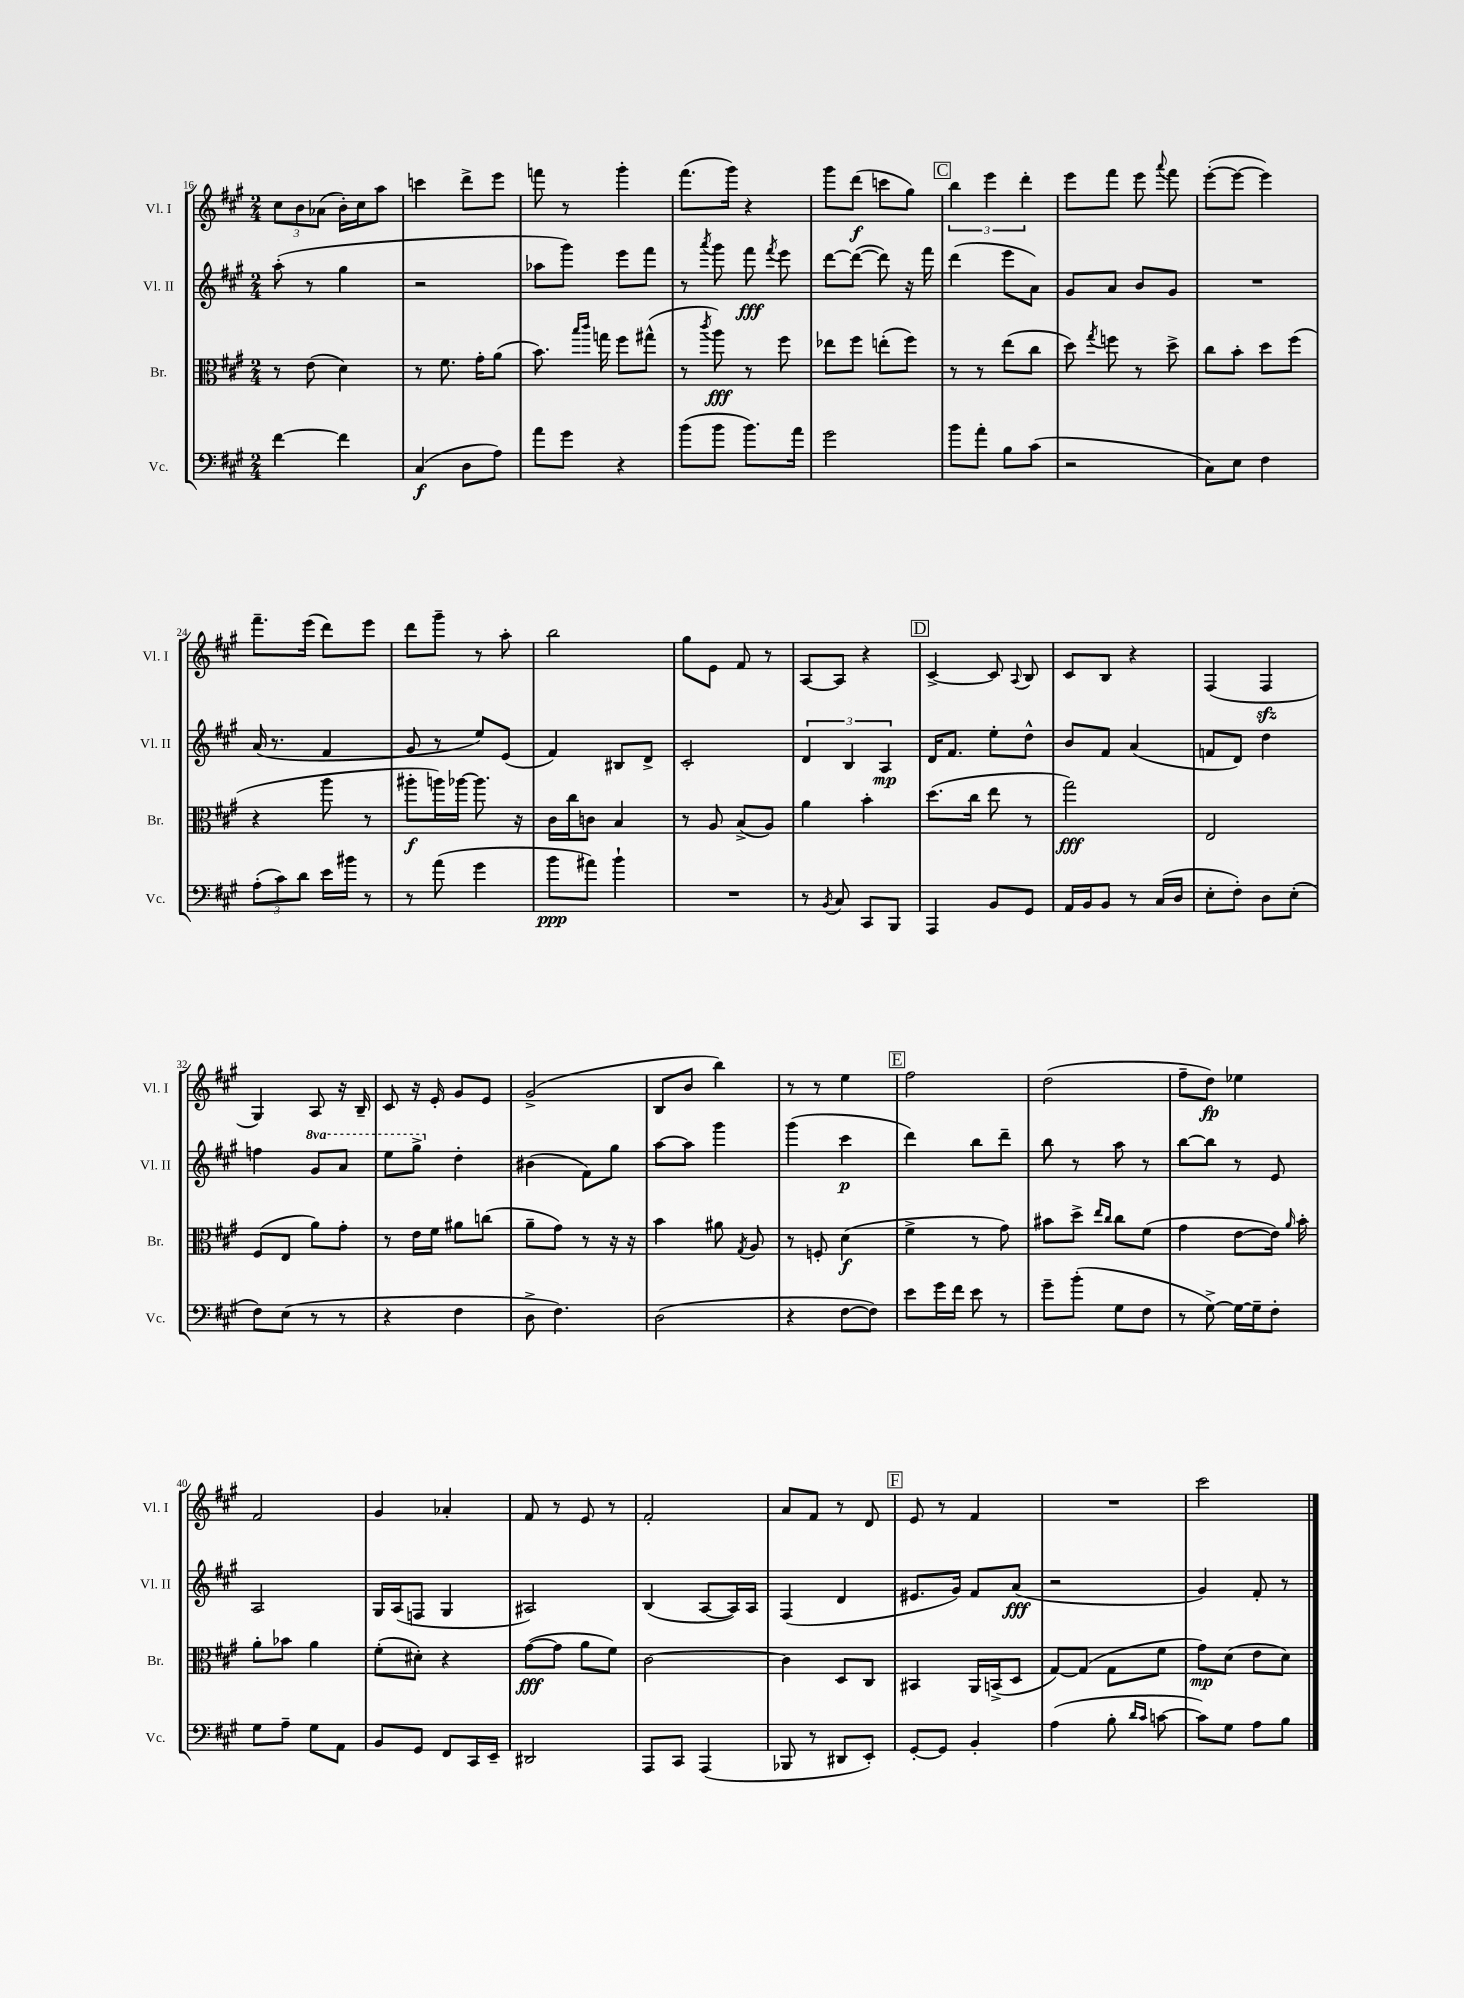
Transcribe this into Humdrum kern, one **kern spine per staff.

**kern	**kern	**kern	**kern
*staff4	*staff3	*staff2	*staff1
*clefF4	*clefC3	*clefG2	*clefG2
*k[f#c#g#]	*k[f#c#g#]	*k[f#c#g#]	*k[f#c#g#]
*M2/4	*M2/4	*M2/4	*M2/4
[4f#\	8r	(8aa'\	12cc#\L
.	.	.	12b\
.	(8e\	8r	.
.	.	.	(12a-\J
4f#\]	4d\)	4gg#\	16b'\LL)
.	.	.	16cc#\J
.	.	.	8aa\J
=	=	=	=
(4C#/	8r	2r	4ccc\
.	8.f#\	.	.
8D\L	.	.	8ddd^\L
.	16g#'\LK	.	.
8A\J)	(8a\J	.	8eee\J
=	=	=	=
8a\L	8.b\)	8aa-\L	8fff\
8g#\J	.	8ggg#\J)	8r
.	16qqbb/LL	.	.
.	16qqccc#/JJ	.	.
.	16gg\	.	.
4r	8ff#\L	8eee\L	4ggg#'\
.	(8gg#^^\J	8fff#\J	.
=	=	=	=
(8b\L	8r	8r	(8.fff#\L
.	8qccc#/	8qaaa/	.
8b\J	8aa\)	8ggg#\	.
.	.	.	16ggg#\Jk)
8.b\L)	8r	8fff#\	4r
.	.	8qfff#/	.
.	8ff#\	8eee\	.
16a\Jk	.	.	.
=	=	=	=
2g#\	8ee-\L	[8ddd\L	8ggg#\L
.	8ff#\J	(8ddd\_J	(8ddd\J
.	(8ee'\L	8ddd\])	8ccc\L
.	8ff#\J)	16r	8gg#\J)
.	.	16fff#\	.
=	=	=	=
8b\L	8r	(4ddd\	6bb\
8a'\J	8r	.	.
.	.	.	6eee\
8B\L	(8ee\L	8eee\L	.
.	.	.	6ddd'\
(8c#\J	8cc#\J	8a\J)	.
=	=	=	=
2r	8dd\)	8g#/L	8eee\L
.	8qgg#/	.	.
.	8ff\	8a/J	8fff#\J
.	8r	8b/L	8eee\
.	.	.	8qqaaa/
.	8dd^\	8g#/J	8fff#\
=	=	=	=
8C#\L)	8cc#\L	2r	([8eee'\L
8E\J	8b'\J	.	8eee\_J
4F#\	8dd\L	.	4eee\])
.	(8ff#\J	.	.
=	=	=	=
(12A'\L	4r	(16a/	8.fff#~\L
.	.	8.r	.
12c#\)	.	.	.
12d\J	.	.	.
.	.	.	(16eee\Jk
16e\LL	8aa\	4f#/	8ddd\L)
16b#\JJ	.	.	.
8r	8r	.	8eee\J
=	=	=	=
8r	8aa#'\L	8g#/	8ddd\L
(8a\	16aa\L)	8r	8ggg#~\J
.	[16aa-\JJ	.	.
4g#\	8.aa-\]	8ee/L)	8r
.	.	(8e/J	8aa'\
.	16r	.	.
=	=	=	=
8b\L	16c#\LL	4f#/)	2bb\
.	16cc#\J	.	.
8a#\J)	8c\J	.	.
4b`\	4B/	8B#/L	.
.	.	8d^/J	.
=	=	=	=
2r	8r	2c#'/	8gg#\L
.	8A/	.	8e\J
.	(8B^/L	.	8f#/
.	8A/J)	.	8r
=	=	=	=
8r	4a\	6d/	[8A/L
8qBB/	.	.	.
8C#/	.	.	8A/]J
.	.	6B/	.
8CC#/L	4b'\	.	4r
.	.	6A/	.
8BBB/J	.	.	.
=	=	=	=
4AAA/	(8.dd\L	16d/LK	[4c#^/
.	.	8.f#/J	.
.	16cc#\Jk	.	.
8BB/L	8ee\	8ee'\L	8c#/]
.	.	.	8qqA/
8GG#/J	8r	8dd^^\J	8B/
=	=	=	=
16AA/LL	2gg#\)	8b/L	8c#/L
16BB/J	.	.	.
8BB/J	.	8f#/J	8B/J
8r	.	(4a/	4r
(16C#/LL	.	.	.
16D/JJ	.	.	.
=	=	=	=
8E'\L	2E/	8f/L	(4F#/
8F#'\J)	.	8d/J)	.
8D\L	.	4dd\	4F#/
(8E'\J	.	.	.
=	=	=	=
8F#\L)	(8F#/L	4ff\	4G#/)
(8E\J	8E/J	.	.
8r	8a\L)	8gg#/L	8A/
8r	8g#'\J	8aa/J	16r
.	.	.	16B~/
=	=	=	=
4r	8r	8eee\L	8c#/
.	16e\LL	8ggg#^\J	16r
.	16f#\JJ	.	16e'/
4F#\	8a#\L	4dd'\	8g#/L
.	(8cc\J	.	8e/J
=	=	=	=
8D^\	8a~\L	(4b#\	(2g#^/
4.F#\)	8g#\J)	.	.
.	8r	8f#\L)	.
.	16r	8gg#\J	.
.	16r	.	.
=	=	=	=
(2D\	4b\	[8aa\L	8B/L
.	.	8aa\]J	8b/J
.	8a#\	4ggg#\	4bb\)
.	8qG#/	.	.
.	8A/	.	.
=	=	=	=
4r	8r	(4ggg#\	8r
.	8F'/	.	8r
[8F#\L	(4d\	4ccc#\	4ee\
8F#\]J)	.	.	.
=	=	=	=
8e\L	4f#^\	4ddd\)	2ff#\
16g#\L	.	.	.
16f#\JJ	.	.	.
8e\	8r	8bb\L	.
8r	8g#\)	8ddd~\J	.
=	=	=	=
8g#~\L	8b#\L	8bb\	(2dd\
(8b'\J	8dd^\J	8r	.
.	16qqee/LL	.	.
.	16qqcc#/JJ	.	.
8G#\L	8cc#\L	8aa\	.
8F#\J	(8f#\J	8r	.
=	=	=	=
8r	4g#\	[8bb\L	8ff#~\L
[8G#^\)	.	8bb\]J	8dd\J)
16G#\_LL	[8e\L	8r	4ee-\
16G#~\]J	.	.	.
8F#'\J	16e\]Jk)	8e/	.
.	16qqa/	.	.
.	16b'\	.	.
=	=	=	=
8G#\L	8a'\L	2A/	2f#/
8A~\J	8b-\J	.	.
8G#\L	4a\	.	.
8AA\J	.	.	.
=	=	=	=
8BB/L	(8f#'\L	16G#/LL	4g#/
.	.	(16A/J	.
8GG#/J	8d#'\J)	8F/J	.
8FF#/L	4r	4G#/	4a-'/
16CC#/L	.	.	.
16EE~/JJ	.	.	.
=	=	=	=
2DD#/	([8g#\L	2A#/)	8f#/
.	8g#\]J	.	8r
.	8a\L	.	8e/
.	8f#\J)	.	8r
=	=	=	=
8AAA/L	[2c#\	(4B/	2f#'/
8CC#/J	.	.	.
(4AAA/	.	[8A/L	.
.	.	16A/]L)	.
.	.	16A/JJ	.
=	=	=	=
8BBB-/	4c#\]	(4F#/	8a/L
8r	.	.	8f#/J
8DD#/L	8D/L	4d/	8r
8EE'/J)	8C#/J	.	8d/
=	=	=	=
[8GG#'/L	4BB#/	8.e#/L	8e/
8GG#/]J	.	.	8r
.	.	16g#/Jk)	.
4BB'/	16AA/LL	8f#/L	4f#/
.	(16BB^/J	.	.
.	8D/J	(8a/J	.
=	=	=	=
(4A\	[8G#/L)	2r	2r
.	(8G#/]J	.	.
8B'\	8G#\L	.	.
16qqd/LL	.	.	.
16qqc#/JJ	.	.	.
[8c\	8f#\J	.	.
=	=	=	=
8c\]L)	8g#\L)	4g#/)	2ccc#\
8G#\J	(8d\J	.	.
8A\L	8e\L	8f#'/	.
8B\J	8d\J)	8r	.
==	==	==	==
*-	*-	*-	*-
